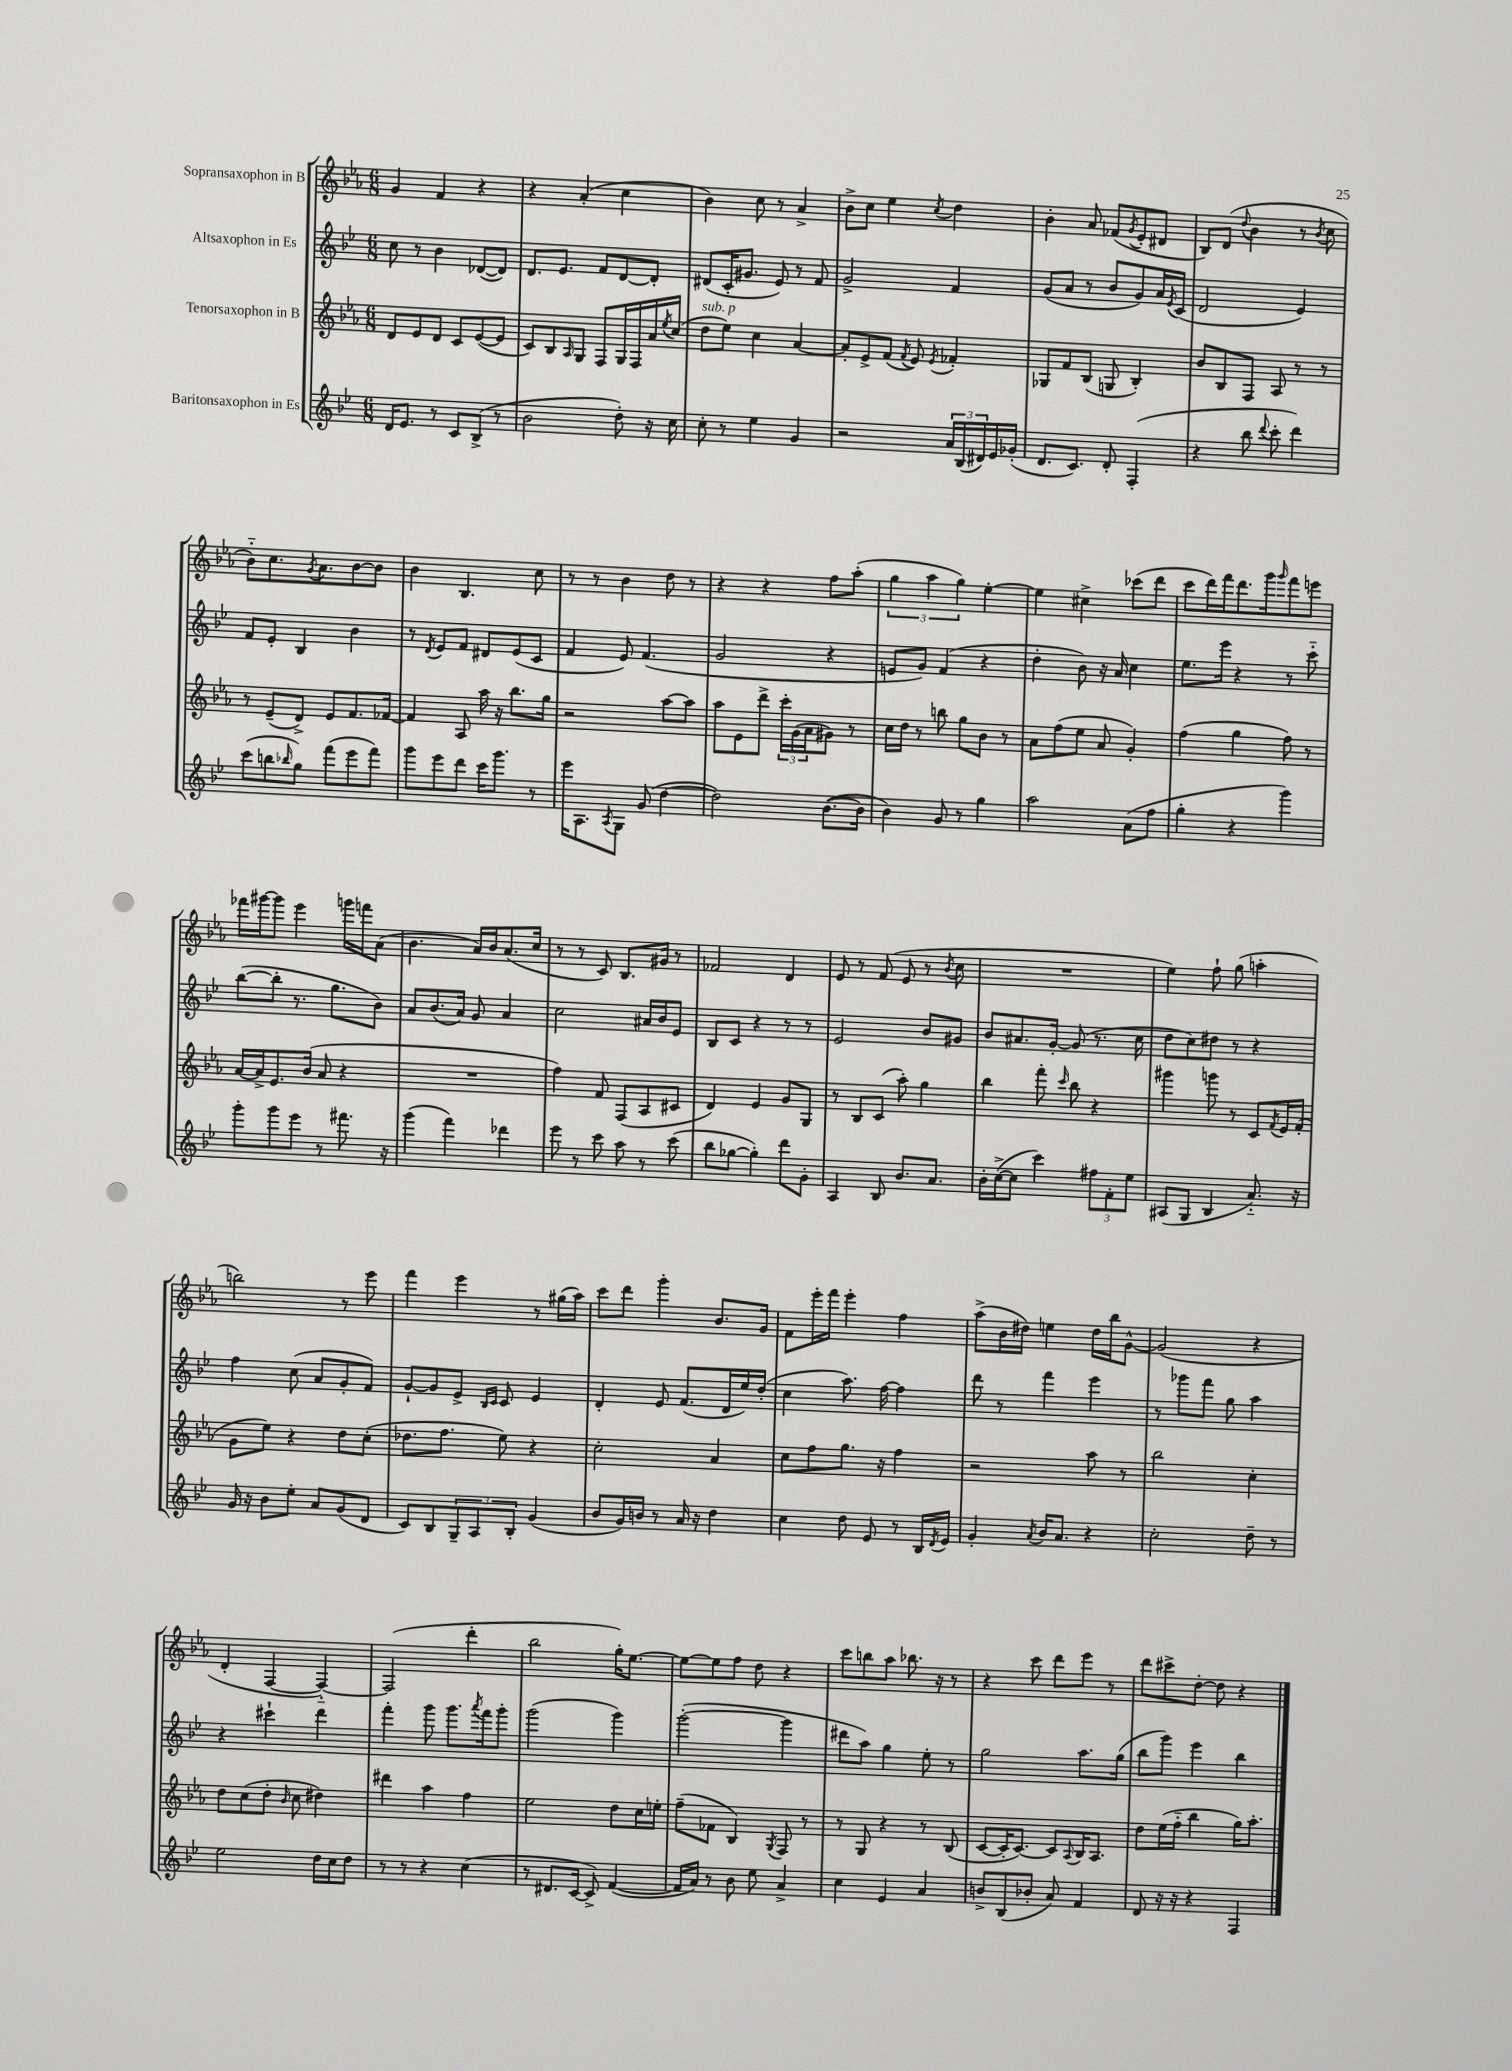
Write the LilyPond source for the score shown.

<<
\new StaffGroup <<
\new Staff = "s0" \with { instrumentName = "Sopransaxophon in B" } {
    \clef treble \key ees \major \numericTimeSignature \time 6/8
    g'4 f'4 r4 |
    r4 aes'4-.( c''4 |
    bes'4) c''8 r8 aes'4-> |
    bes'8-> c''8 ees''4 \acciaccatura { c''8 } d''4 |
    bes'4-. aes'8 fes'8( \acciaccatura { g'8 } ees'8-. dis'8 |
    bes8) d'8( \appoggiatura { d''8 } bes'4 r8 \acciaccatura { bes'8 } c''8 |
    bes'8-_) c''8. \acciaccatura { g'8 } aes'8. bes'8~ bes'8 |
    bes'4 bes4. c''8 |
    r8 r8 bes'4 d''8 r8 |
    r4 r4 f''8 aes''8-.( |
    \tuplet 3/2 { g''4 aes''4 g''4) } ees''4~-. |
    ees''4 cis''4-> ces'''8( d'''8 |
    c'''8 d'''16) f'''16 d'''8. g'''16 \grace { g'''16 } f'''8 e'''8 |
    fes'''16 gis'''16~ gis'''8 ees'''4 g'''16 f'''16 aes'8( |
    bes'4. aes'16) bes'16 aes'8.( c''16 |
    r8 r8 c'8) bes8. gis'16 r8 |
    fes'2 d'4 |
    ees'8 r8 f'8( ees'8 r8 \acciaccatura { bes'8 } c''8 |
    R2. |
    ees''4) f''8-! g''8( a''4-. |
    b''2) r8 ees'''8 |
    f'''4 ees'''4 r8 gis''16( aes''16) |
    c'''8 d'''8 g'''4-. bes'8. g'16 |
    f'8 ees'''16-. f'''16 ees'''4-. f''4 |
    aes''8->( bes'16 dis''16) e''4 dis''16 bes''16 g'8~-^ |
    g'2( r4 |
    d'4-. f4~ f4~-_) |
    f2( d'''4-. |
    bes''2 g''16-.) ees''8.~ |
    ees''8~ ees''8 f''8 d''8 r4 |
    c'''8 b''8 aes''8 bes''8. r16 r8 |
    r4 c'''8 d'''8 ees'''8 r8 |
    d'''8 cis'''8-> d''8~-. d''8 r4 \bar "|." |
}
\new Staff = "s1" \with { instrumentName = "Altsaxophon in Es" } {
    \clef treble \key bes \major \numericTimeSignature \time 6/8
    c''8 r8 bes'4 des'8~( des'8) |
    d'8. ees'8. f'8 d'8~ d'8-. |
    dis'8( c'16-. gis'8. ees'8) r8 f'8 |
    g'2-> f'4 |
    g'8( a'8 r8 bes'8 g'8) a'16 \acciaccatura { ees'8 } c'16( |
    d'2 ees'4) |
    f'8 ees'8-. bes4 bes'4 |
    r8 \acciaccatura { d'8 } ees'8 f'8 dis'8 ees'8( c'8 |
    f'4 ees'8) f'4.( |
    g'2 r4 |
    e'8 g'8) f'4( r4 |
    d''4-. bes'8) r16 a'16 c''4 |
    ees''8. ees'''16 r4 r8 c'''8-_ |
    bes''8~( bes''8-. r8. g''8. bes'8) |
    a'8 bes'8.( a'16) g'8 a'4 |
    c''2 ais'16 bes'16 ees'8 |
    bes8 c'8 r4 r8 r8 |
    ees'2 bes'8 gis'8 |
    bes'8 ais'8. g'16~-. g'8( r8. c''16 |
    d''8 c''8) dis''8 r8 r4 |
    f''4 c''8( a'8 g'8-. f'8) |
    g'8~-! g'8 ees'8-> \grace { bes16 c'16 } c'8 ees'4 |
    d'4-. ees'8 f'8.( d'16 ees''16) d''16-.( |
    c''4 a''8.) f''16~ f''4 |
    d'''8 r8 f'''4 ees'''4 |
    r8 ges'''8 f'''8 g''8 a''4 |
    r4 cis'''4-! d'''4 |
    f'''4-. g'''8 g'''8. \acciaccatura { a'''8 } f'''16 g'''8-. |
    g'''2( g'''4) |
    g'''2~-.( g'''4 |
    dis'''8 a''8) g''4 ees''8-. r8 |
    g''2 a''8. g''16( |
    bes''8 g'''8) ees'''4 bes''4 \bar "|." |
}
\new Staff = "s2" \with { instrumentName = "Tenorsaxophon in B" } {
    \clef treble \key ees \major \numericTimeSignature \time 6/8
    d'8 ees'8 d'8 c'8 ees'8~( ees'8 |
    c'8) bes8 \grace { aes16 } g8 f8 g16 f16 aes'16 \acciaccatura { ees''8 } c''16( |
    d''8^\markup { \italic "sub. p" } ees''8) c''4 aes'4~ |
    aes'8-. ees'8-> f'8( \acciaccatura { f'8 } ees'8) \acciaccatura { ees'8 } fes'4-. |
    ges8 f'8 bes8( g8 bes4-.) |
    bes'8 bes8 f8 aes8 r8 r8 |
    r8 ees'8--( d'8->) ees'8 f'8. fes'16~ |
    fes'4 aes8 aes''16 r16 bes''8. g''16 |
    r2 aes''8~ aes''8 |
    aes''8 ees'8 d'''8-> \tuplet 3/2 { c'''16-. g'16( aes'16 } gis'8) r8 |
    c''16 d''16 r8 b''8 g''8 bes'8 r8 |
    aes'8 f''8( ees''8 aes'8 g'4-.) |
    f''4( g''4 f''8) r8 |
    aes'16~ aes'16-> ees'8. bes'16( aes'8 r4 |
    R2. |
    f''4) f'8 f8( aes8 cis'8 |
    d'4) ees'4 g'8 g8 |
    r8 bes8 c'8( aes''8-.) g''4 |
    bes''4 f'''8-. \grace { c'''16 } bes''8 r4 |
    gis'''4 g'''8 r8 c'8 \acciaccatura { f'8 } ees'16 f'16-.( |
    g'8 ees''8) r4 d''8 c''8-.( |
    des''8. f''8. ees''8) r4 |
    c''2-. aes'4 |
    c''8 f''8 g''8. r16 f''4 |
    r2 aes''8 r8 |
    bes''2 c''4-. |
    d''8 c''8( d''8-. \grace { bes'16 } c''8 dis''4) |
    dis'''4 aes''4 f''4 |
    ees''2 d''8 c''16 e''16-. |
    f''8--( fes'8 bes4) \acciaccatura { g8 } f8 r8 |
    r8 g8 r4 r8 bes8( |
    c'8~ c'16-. c'8.~) c'8 \appoggiatura { aes8 } bes16 aes8. |
    d''8 ees''16( f''16-_ bes''4 g''16) aes''8.-. \bar "|." |
}
\new Staff = "s3" \with { instrumentName = "Baritonsaxophon in Es" } {
    \clef treble \key bes \major \numericTimeSignature \time 6/8
    d'16 ees'8. r8 c'8 bes8->( r8 |
    bes'2 d''8-.) r16 c''16 |
    c''8-. r8 ees''4 g'4 |
    r2 \tuplet 3/2 { a'16 bes16( dis'16) } ees'16 ges'16-.( |
    d'8. c'8.) d'8-. f4-.( |
    r4 bes''8 \appoggiatura { d'''8 } c'''8-. d'''4) |
    c'''8( b''8 \grace { bes''16 } g''8) f'''8( ees'''8 f'''8) |
    g'''8 ees'''8 d'''8 c'''16 g'''8. r8 |
    ees'''16 a8. \acciaccatura { a8 } g8 g'8( d''4~ |
    d''2) bes'8.~( bes'16 |
    bes'4) g'8 r8 g''4 |
    a''2 a'8( f''8 |
    g''4-. r4 g'''4) |
    g'''8-. g'''8 ees'''8 r8 fis'''8. r16 |
    g'''4( f'''4) des'''4 |
    ees'''8 r8 c'''8 a''8 r8 c'''8( |
    bes''8 ges''8~ ges''4-.) d'''8 g'8-. |
    a4 bes8 bes'8. a'8. |
    bes'16-. c''16~->( c''8 c'''4) \tuplet 3/2 { fis''8 f'8-. ees''8 } |
    ais8( g8 bes4 a'8.-_) r16 |
    g'16 r16 bes'8 ees''8-. a'8 g'8( d'8 |
    c'8) bes8 \tuplet 3/2 { g8-- a8 bes8-. } g'4( |
    bes'8 g'16) b'16 r8 a'16 r16 d''4 |
    c''4 d''8 ees'8 r8 bes16 \acciaccatura { d'8 } ees'16 |
    g'4-. \acciaccatura { a'8 } bes'16 a'8. r4 |
    c''2-. d''8-- r8 |
    ees''2 d''16 c''16 d''8 |
    r8 r8 r4 c''4( |
    r8 dis'8. c'16~ c'8->) f'4~( |
    f'16 a'16) r8 bes'8 ees''8 a'4-> |
    c''4 ees'4 a'4 |
    b'8-> bes8( bes'8-. a'8) f'4 |
    d'8 r16 r16 r4 f4 \bar "|." |
}
>>
>>
\layout { \context { \Score \remove "Bar_number_engraver" } }
